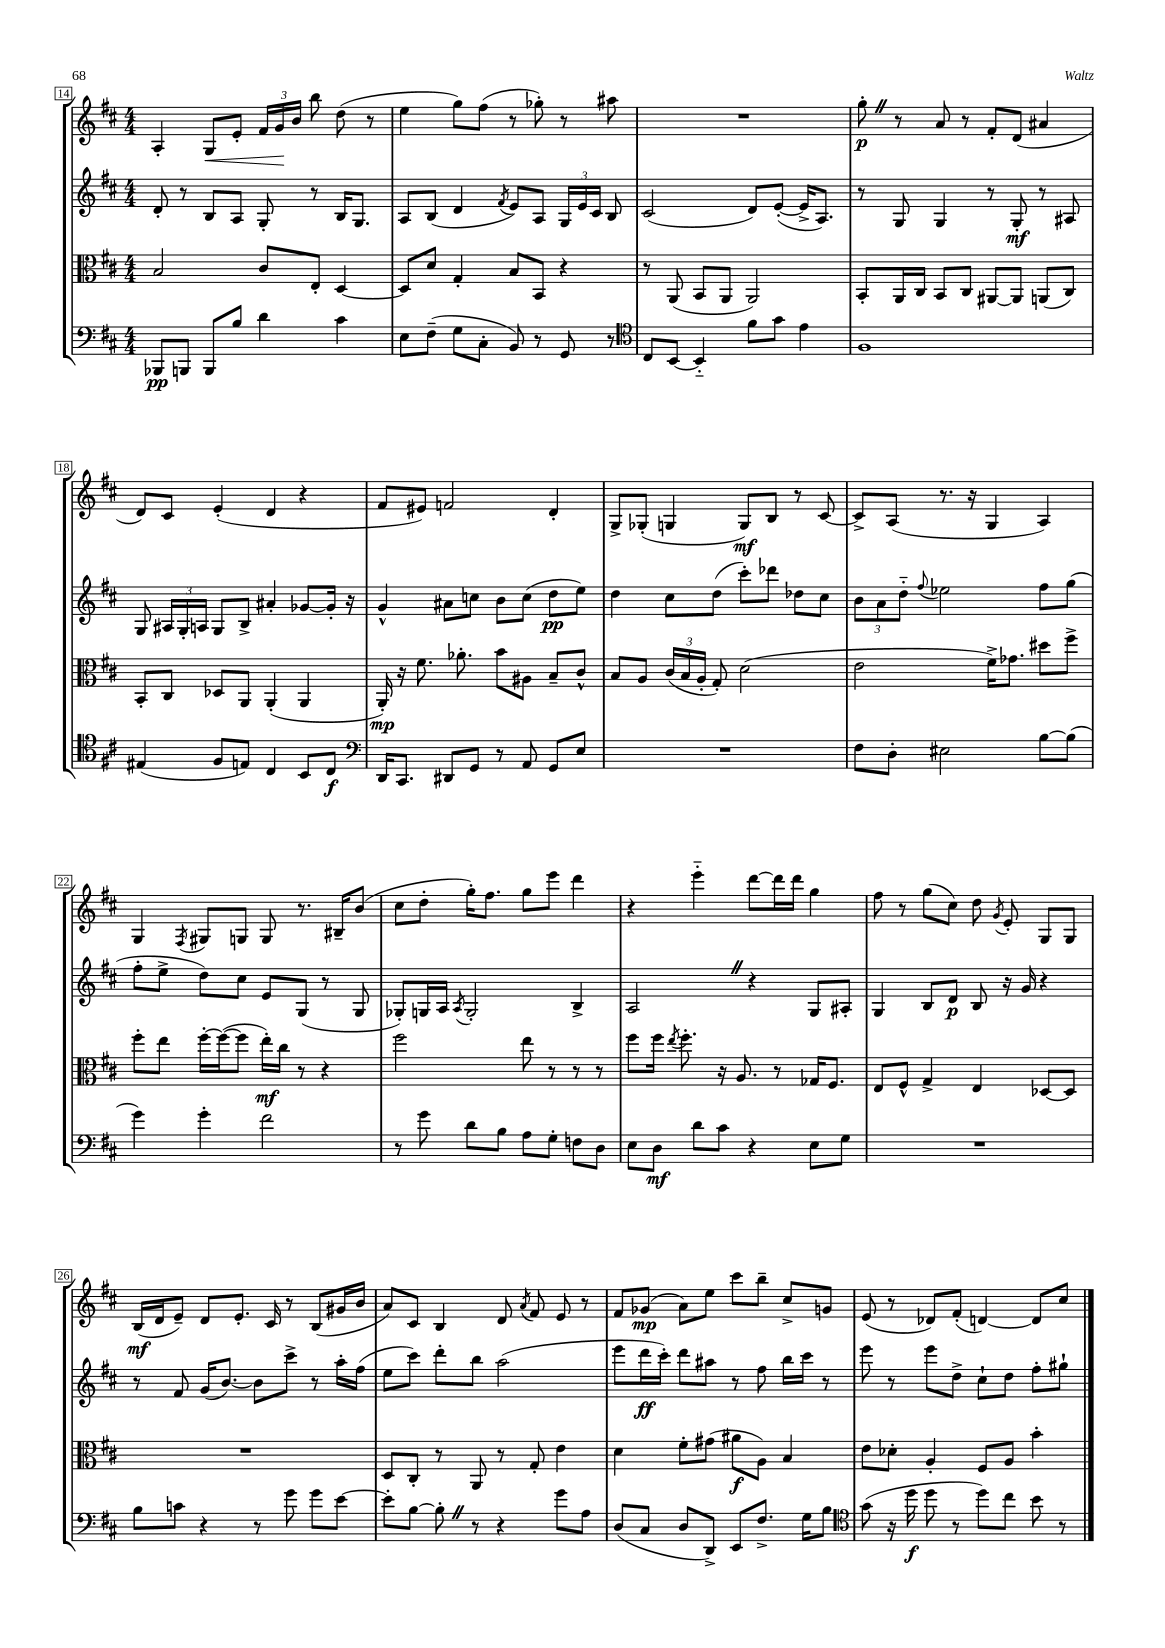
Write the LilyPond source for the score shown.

<<
\new StaffGroup <<
\new Staff = "s0" {
    \clef treble \key d \major \numericTimeSignature \time 4/4
    \autoBeamOff a4-. g8[\< e'8]-. \tuplet 3/2 { fis'16[ g'16\! b'16] } b''8 d''8( r8 |
    e''4 g''8[) fis''8]( r8 ges''8-.) r8 ais''8 |
    R1 |
    g''8-.\p \once \override BreathingSign.text = \markup { \musicglyph "scripts.caesura.straight" } \breathe r8 a'8 r8 fis'8[-. d'8]( ais'4 |
    d'8[) cis'8] e'4-.( d'4 r4 |
    fis'8[ eis'8]) f'2 d'4-. |
    g8[-> ges8]-.( g4 g8[\mf) b8] r8 cis'8~ |
    cis'8[-> a8]( r8. r16 g4 a4) |
    g4 \acciaccatura { fis8 } gis8[ g8] g8 r8. bis16[-- b'8]( |
    cis''8[ d''8]-. g''16[-.) fis''8.] g''8[ e'''8] d'''4 |
    r4 e'''4-_ d'''8[~ d'''16 d'''16] g''4 |
    fis''8 r8 g''8[( cis''8]) d''8 \acciaccatura { g'8 } e'8-. g8[ g8] |
    b16[\mf( d'16 e'8]--) d'8[ e'8.]-. cis'16 r8 b8[( gis'16 b'16] |
    a'8[) cis'8] b4 d'8 \acciaccatura { a'8 } fis'8 e'8 r8 |
    fis'8[ ges'8]\mp( a'8[) e''8] cis'''8[ b''8]-- cis''8[-> g'8] |
    e'8( r8 des'8[) fis'8]-.( d'4~) d'8[ cis''8] \bar "|." |
}
\new Staff = "s1" {
    \clef treble \key d \major \numericTimeSignature \time 4/4
    \autoBeamOff d'8-. r8 b8[ a8] g8-. r8 b16[ g8.] |
    a8[ b8]( d'4 \acciaccatura { fis'8 } e'8[) a8] \tuplet 3/2 { g16[ e'16 cis'16] } b8 |
    cis'2( d'8[) e'8]~-.( e'16[-> a8.]) |
    r8 g8 g4 r8 g8-.\mf r8 ais8 |
    g8 \tuplet 3/2 { ais16[ g16-. a16] } g8[ b8]-> ais'4-. ges'8[~ ges'16]-. r16 |
    g'4-^ ais'8[ c''8] b'8[ c''8]( d''8[\pp e''8]) |
    d''4 cis''8[ d''8]( cis'''8[-.) des'''8] des''8[ cis''8] |
    \tuplet 3/2 { b'8[ a'8 d''8]-_ } \appoggiatura { fis''8 } ees''2 fis''8[ g''8]( |
    fis''8[-. e''8]-> d''8[) cis''8] e'8[ g8]( r8 g8 |
    ges8[-.) g16 a16] \acciaccatura { a8 } g2-. b4-> |
    a2 \once \override BreathingSign.text = \markup { \musicglyph "scripts.caesura.straight" } \breathe r4 g8[ ais8]-. |
    g4 b8[ d'8]\p b8 r16 g'16 r4 |
    r8 fis'8 g'16[( b'8.]~) b'8[ cis'''8]-> r8 a''16[-. fis''16]( |
    e''8[ cis'''8]) d'''8[-. b''8] a''2( |
    e'''8[ d'''16\ff cis'''16]-.) d'''8[ ais''8] r8 fis''8 b''16[ cis'''16] r8 |
    e'''8 r8 e'''8[ d''8]-> cis''8[-! d''8] fis''8[-. gis''8]-! \bar "|." |
}
\new Staff = "s2" {
    \clef alto \key d \major \numericTimeSignature \time 4/4
    \autoBeamOff b2 cis'8[ e8]-. d4~ |
    d8[ d'8] g4-. b8[ b,8] r4 |
    r8 a,8( b,8[ a,8] a,2) |
    b,8[-. a,16 cis16] b,8[ cis8] ais,8[~ ais,8] a,8[( cis8]) |
    b,8[-. cis8] des8[ a,8] a,4-.( a,4 |
    a,16-.\mp) r16 fis'8. aes'8.-. b'8[ ais8] b8[-- cis'8]-^ |
    b8[ a8] \tuplet 3/2 { cis'16[( b16 a16]-. } g8-.) d'2( |
    e'2 fis'16[->) ges'8.] dis''8[ fis''8]-> |
    fis''8[-. e''8] fis''16[~-. fis''16~( fis''8] e''16[-.\mf) cis''16] r8 r4 |
    fis''2 e''8 r8 r8 r8 |
    fis''8[ fis''16] \acciaccatura { e''8 } fis''8.-. r16 a8. r8 ges16[ fis8.] |
    e8[ fis8]-^ g4-> e4 des8[~ des8] |
    R1 |
    d8[ cis8]-. r8 a,8 r8 g8-. e'4 |
    d'4 fis'8[-. gis'8]( ais'8[\f a8]) b4 |
    e'8[ des'8]-. a4-. fis8[ a8] b'4-. \bar "|." |
}
\new Staff = "s3" {
    \clef bass \key d \major \numericTimeSignature \time 4/4
    \autoBeamOff bes,,8[\pp b,,8] b,,8[ b8] d'4 cis'4 |
    e8[ fis8]--( g8[ cis8]-. b,8) r8 g,8 r8 |
    \clef tenor cis8[ b,8]~ b,4-_ fis'8[ g'8] e'4 |
    fis1 |
    eis4( fis8[ e8]) cis4 b,8[ cis8]\f |
    \clef bass d,16[ cis,8.] dis,8[ g,8] r8 a,8 g,8[ e8] |
    R1 |
    fis8[ d8]-. eis2 b8[~ b8]( |
    g'4) g'4-. fis'2 |
    r8 g'8 d'8[ b8] a8[ g8]-. f8[ d8] |
    e8[ d8]\mf d'8[ cis'8] r4 e8[ g8] |
    R1 |
    b8[ c'8] r4 r8 g'8 g'8[ e'8]~ |
    e'8[-. b8]~ b8-. \once \override BreathingSign.text = \markup { \musicglyph "scripts.caesura.straight" } \breathe r8 r4 g'8[ a8] |
    d8[( cis8] d8[ d,8]->) e,8[ fis8.]-> g16[ b8] |
    \clef tenor g'8( r16 d''16\f d''8 r8 d''8[) cis''8] b'8 r8 \bar "|." |
}
>>
>>
\layout { \context { \Score currentBarNumber = #14 \override BarNumber.stencil = #(make-stencil-boxer 0.1 0.3 ly:text-interface::print) } }
